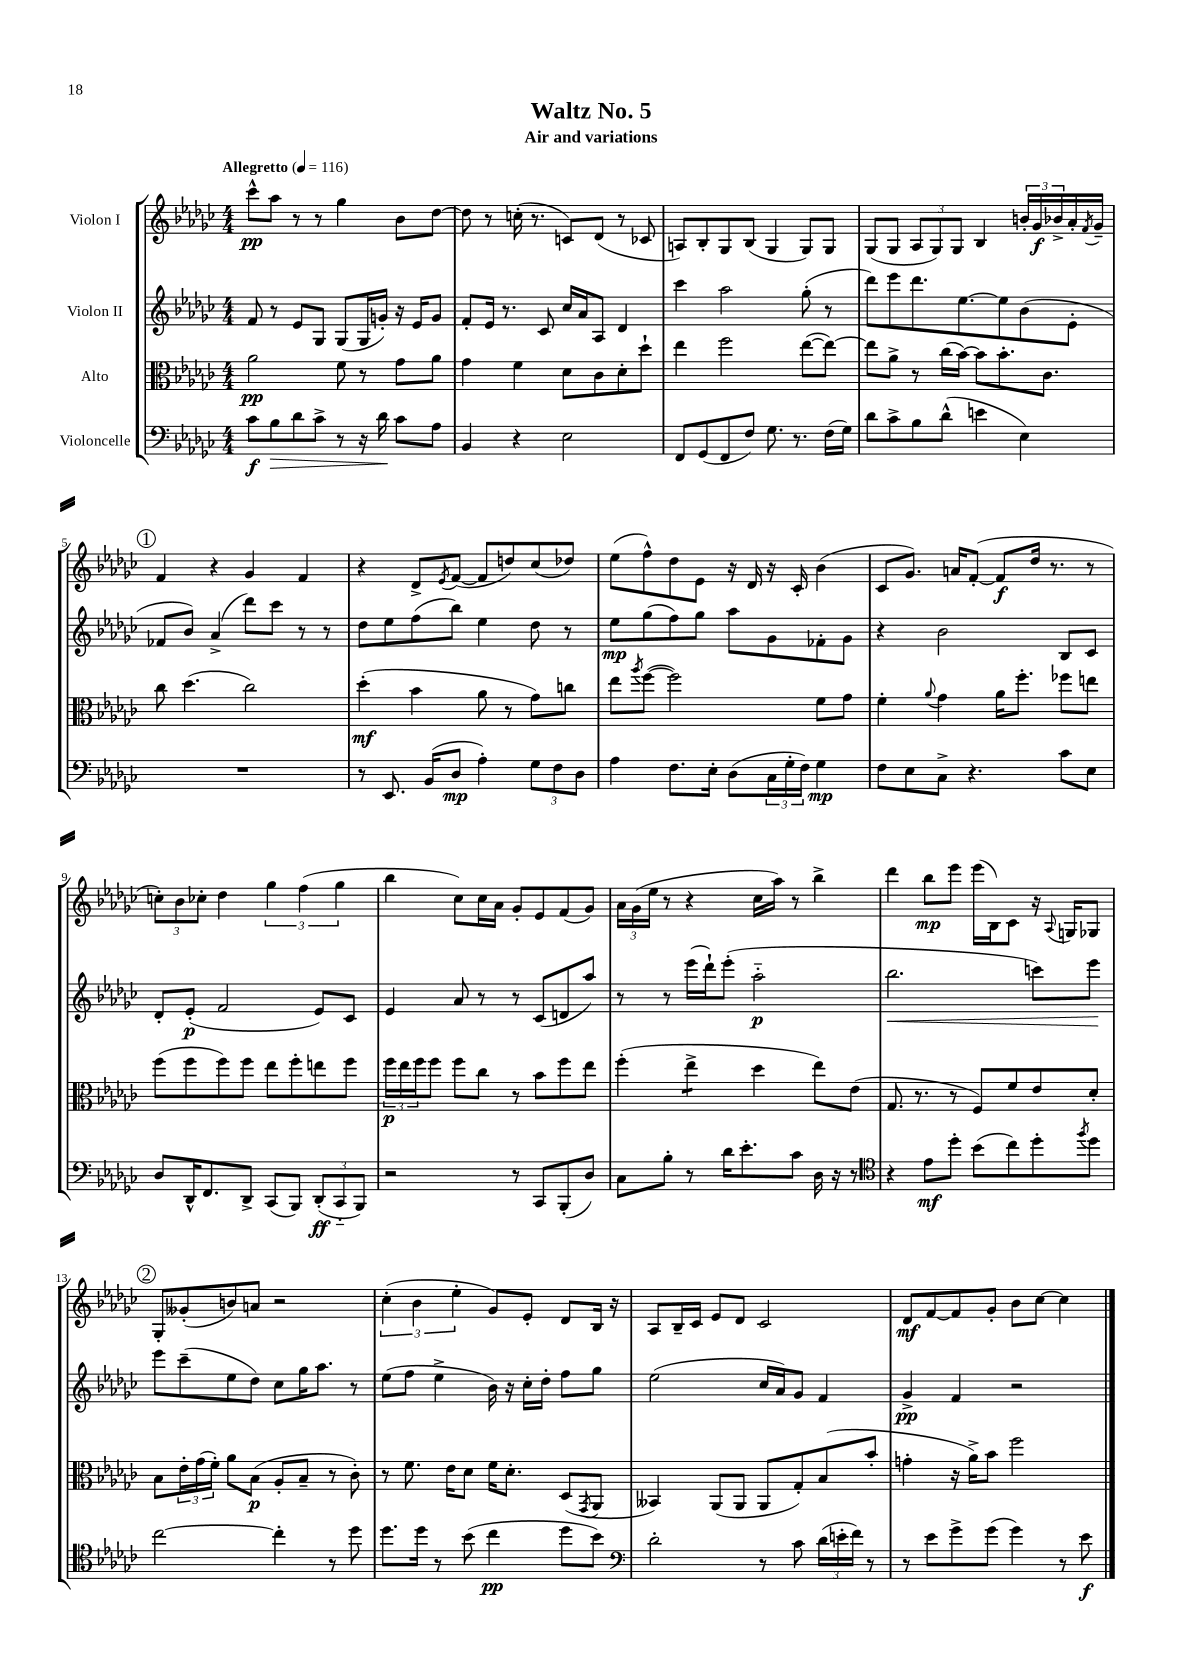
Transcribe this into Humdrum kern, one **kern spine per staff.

**kern	**kern	**kern	**kern
*staff4	*staff3	*staff2	*staff1
*clefF4	*clefC3	*clefG2	*clefG2
*k[b-e-a-d-g-c-]	*k[b-e-a-d-g-c-]	*k[b-e-a-d-g-c-]	*k[b-e-a-d-g-c-]
*M4/4	*M4/4	*M4/4	*M4/4
*MM116	*MM116	*MM116	*MM116
8c-	2a-	8f	8ccc-^^
8B-	.	8r	8aa-
8d-	.	8e-	8r
8c-^	.	8G-	8r
8r	8f	(8G-	4gg-
16r	8r	16G-	.
16d-	.	16g')	.
8c-	8g-	16r	8b-
.	.	16e-	.
8A-	8a-	8g	[8dd-
=	=	=	=
4BB-	4g-	8f'	8dd-]
.	.	16e-	8r
.	.	8.r	.
4r	4f	.	(16cc'
.	.	.	8.r
.	.	8c-	.
2E-	8d-	16cc-	8c)
.	.	16a-	.
.	8c-	8A-	(8d-
.	8d-'	4d-	8r
.	8dd-`	.	8c-
=	=	=	=
8FF	4ee-	4ccc-	8A)
(8GG-	.	.	8B-'
8FF	2ff	2aa-	8G-
8F)	.	.	(8B-
8.G-	.	.	4G-
8.r	.	.	.
.	([8ee-	(8gg-'	8G-)
(16F	8ee-_)	8r	8G-
16G-)	.	.	.
=	=	=	=
8d-	8ee-]	8ddd-)	(8G-
8c-^	8a-^	8eee-	8G-
8B-	8r	8.ddd-	12A-
.	.	.	12G-)
(8d-^^	(16cc-	.	.
.	.	.	12G-
.	[16b-)	[8.ee-	.
4e	8b-]	.	4B-
.	8.b-'	8ee-]	.
4E-)	.	(8b-	24b'
.	.	.	24g-
.	8.c-	.	.
.	.	.	24b-^
.	.	8e-'	16a-'
.	.	.	8qf
.	.	.	16g-~
=	=	=	=
1r	8cc-	8f-	4f
.	(4.dd-	8b-)	.
.	.	(4a-^	4r
.	2cc-)	8ddd-)	4g-
.	.	8ccc-	.
.	.	8r	4f
.	.	8r	.
=	=	=	=
8r	(4dd-'	8dd-	4r
8.EE-	.	8ee-	.
.	4b-	(8ff	8d-^
(16BB-	.	.	.
.	.	.	8qe-
8D-	.	8bb-)	([8f
4A-')	8a-	4ee-	8f]
.	8r	.	8dd)
12G-	8g-)	8dd-	(8cc-
12F	.	.	.
.	8cc	8r	8dd-)
12D-	.	.	.
=	=	=	=
4A-	8ee-	8ee-	(8ee-
.	8qaa-	.	.
.	([8ff	(8gg-	8ff^^)
8.F	2ff])	8ff)	8dd-
.	.	8gg-	8e-
16E-'	.	.	.
(8D-	.	8aa-	16r
.	.	.	16d-
24C-	.	8g-	16r
24G-'	.	.	.
.	.	.	16c-'
24F)	.	.	.
4G-	8f	8f-'	(4b-
.	8g-	8g-	.
=	=	=	=
8F	4f'	4r	8c-
8E-	.	.	8.g-)
.	8qqa-	.	.
8C-^	4g-	2b-	.
.	.	.	16a
4.r	.	.	([8f'
.	16a-	.	8f]
.	8.ff'	.	.
.	.	.	16dd-
.	.	.	8.r
8c-	8ff-	8B-	.
8E-	8ee	8c-	8r
=	=	=	=
8D-	(8ff	8d-'	12cc')
.	.	.	12b-
16DD-^^	8ff	(8e-'	.
.	.	.	12cc-'
8.FF	.	.	.
.	8ff)	2f	4dd-
8DD-^	8ff	.	.
(8CC-	8ee-	.	6gg-
8BBB-)	8ff'	.	.
.	.	.	(6ff
(12DD-'	8ee	8e-)	.
12CC-'~	.	.	6gg-
.	8ff	8c-	.
12BBB-)	.	.	.
=	=	=	=
2r	24ff	4e-	4bb-
.	24ee-	.	.
.	24ff	.	.
.	8ff	.	.
.	8ff	8a-	8cc-)
.	8cc-	8r	16cc-
.	.	.	16a-
8r	8r	8r	8g-'
8CC-	8b-	(8c-	8e-
(8BBB-'	8ff	8d	(8f
8D-)	8ee-	8aa-)	8g-)
=	=	=	=
8C-	(4ff'	8r	24a-
.	.	.	(24g-
.	.	.	24ee-
8B-'	.	8r	8r
8r	4ee-^	(16eee-	4r
.	.	16ddd-`)	.
16d-	.	(8eee-'	.
8.e-'	.	.	.
.	4dd-	2aa-'~	16cc-
.	.	.	16aa-)
8c-	.	.	8r
16D-	8ee-)	.	4bb-^
16r	.	.	.
8r	(8e-	.	.
=	=	=	=
*clefC4	*	*	*
4r	8.G-	2.bb-	4ddd-
.	8.r	.	.
8e-	.	.	8bb-
8dd-'	8r	.	8eee-
(8b-	8F)	.	(16eee-
.	.	.	16B-)
8cc-)	8f	.	8c-
8dd-'	8e-	8ccc)	16r
.	.	.	8qqA-
.	.	.	16G
8qff	.	.	.
8dd-	8d-'	8eee-	8G-
=	=	=	=
[2cc-	8B-	8eee-	8G-'
.	24e-'	(8ccc-~	(8g--'
.	(24g-	.	.
.	24f')	.	.
.	8a-	8ee-	8b)
.	(8B-	8dd-)	8a
4cc-']	8A-'	8cc-	2r
.	8B-~	16gg-	.
.	.	8.aa-	.
8r	8r	.	.
8dd-	8c-')	8r	.
=	=	=	=
8.dd-	8r	(8ee-	(6cc-'
.	8.f	8ff	.
.	.	.	6b-
16dd-	.	.	.
8r	.	4ee-^	.
.	16e-	.	.
.	.	.	6ee-'
(8b-	8d-	.	.
4cc-	16f	16b-)	8g-)
.	8.d-'	16r	.
.	.	16cc-'	8e-'
.	.	16dd-'	.
8dd-	(8D-	8ff	8d-
.	8qGG-	.	.
8b-)	8AA-	8gg-	16B-
.	.	.	16r
=	=	=	=
*clefF4	*	*	*
2d-'	4BB--)	(2ee-	8A-
.	.	.	16B-~
.	.	.	16c-
.	(8AA-	.	8e-
.	8AA-	.	8d-
8r	8AA-	16cc-	2c-
.	.	16a-)	.
8c-	8G-')	8g-	.
(24d-	(8B-	4f	.
24e'	.	.	.
24f)	.	.	.
8r	8b-'	.	.
=	=	=	=
8r	4g'	4g-^	8d-
8e-	.	.	[8f
8g-^	16r	4f	8f]
.	16a-^)	.	.
(8g-	8b-	.	8g-'
4g-)	2ff	2r	8b-
.	.	.	[8cc-
8r	.	.	4cc-]
8e-	.	.	.
==	==	==	==
*-	*-	*-	*-
